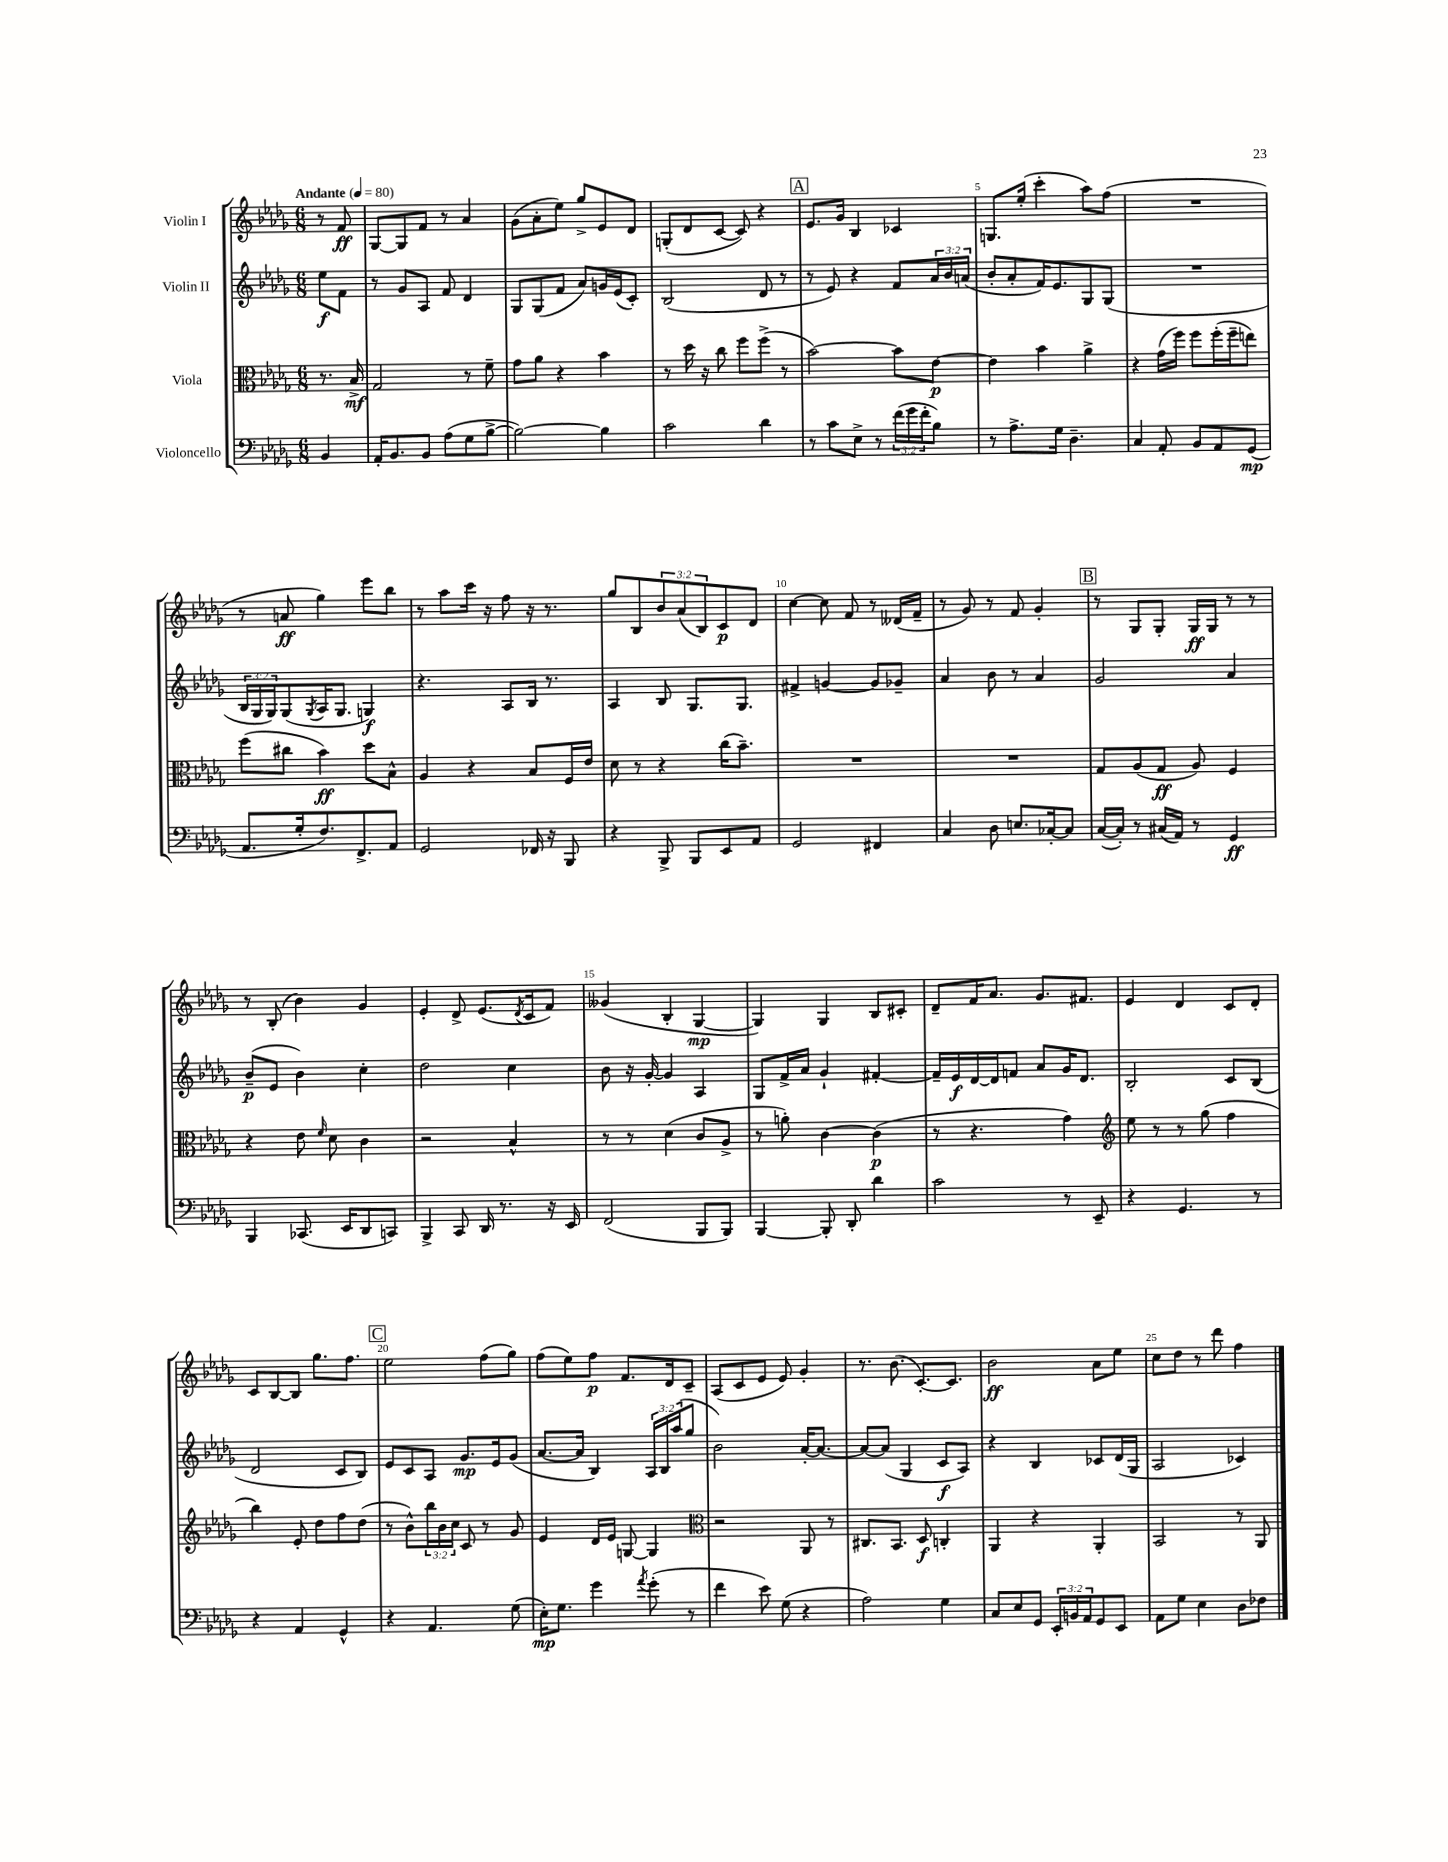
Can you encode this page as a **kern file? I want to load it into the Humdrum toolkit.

**kern	**dynam	**kern	**dynam	**kern	**dynam	**kern	**dynam
*part4	*part4	*part3	*part3	*part2	*part2	*part1	*part1
*staff4	*staff4	*staff3	*staff3	*staff2	*staff2	*staff1	*staff1
*I"Violoncello	*	*I"Viola	*	*I"Violin II	*	*I"Violin I	*
*clefF4	*	*clefC3	*	*clefG2	*	*clefG2	*
*k[b-e-a-d-g-]	*	*k[b-e-a-d-g-]	*	*k[b-e-a-d-g-]	*	*k[b-e-a-d-g-]	*
*M6/8	*	*M6/8	*	*M6/8	*	*M6/8	*
*MM80	*	*MM80	*	*MM80	*	*MM80	*
=	=	=	=	=	=	=	=
!	!	!	!	!	!	!LO:TX:a:B:t=Andante	!
4BB-/	.	8.r	.	8ee-\L	f	8r	.
.	.	.	.	8f\J	.	8f/	ff
.	.	16B-^/	mf	.	.	.	.
=1	=1	=1	=1	=1	=1	=1	=1
16AA-'/KL	.	2G-/	.	8r	.	[8G-/L	.
8.BB-/	.	.	.	.	.	.	.
.	.	.	.	8g-/L	.	8G-/]	.
8BB-/J	.	.	.	8A-/J	.	8f/J	.
(8A-\L	.	.	.	8f/	.	8r	.
8G-\	.	8r	.	4d-/	.	4a-/	.
[8B-^\J	.	8f~\	.	.	.	.	.
=2	=2	=2	=2	=2	=2	=2	=2
2B-\_)	.	8g-\L	.	8G-/L	.	(8g-\L	.
.	.	8a-\J	.	(8G-/	.	8a-'\	.
.	.	4r	.	8f/J	.	8ee-\J)	.
.	.	.	.	8a-/L)	.	8gg-^/L	.
4B-\]	.	4b-\	.	16gn/L	.	8e-/	.
.	.	.	.	(16e-/J	.	.	.
.	.	.	.	8c'/J)	.	8d-/J	.
=3	=3	=3	=3	=3	=3	=3	=3
2c\	.	8r	.	(2B-/	.	(8Gn'/L	.
.	.	16dd-\	.	.	.	8d-/	.
.	.	16r	.	.	.	.	.
.	.	8cc\	.	.	.	[8c/J	.
.	.	8ff\L	.	.	.	8c/])	.
4d-\	.	(8ff^\J	.	8d-/	.	4r	.
.	.	8r	.	8r	.	.	.
!!LO:REH:place=s1:t=A
=4	=4	=4	=4	=4	=4	=4	=4
8r	.	[2b-\)	.	8r	.	8.e-/L	.
8c\L	.	.	.	8e-/)	.	.	.
.	.	.	.	.	.	16g-/Jk	.
8E-^\J	.	.	.	4r	.	4B-/	.
8r	.	.	.	.	.	.	.
(24f\LL	.	8b-\L]	.	8f/L	.	4c-X/	.
24g-\	.	.	.	.	.	.	.
24f'\J	.	.	.	.	.	.	.
8B-\J)	.	[8e-\J	p	24a-/L	.	.	.
.	.	.	.	24b-/	.	.	.
.	.	.	.	(24an/JJ	.	.	.
=5	=5	=5	=5	=5	=5	=5	=5
8r	.	4e-\]	.	8b-'/L	.	8.Gn/L	.
8.A-^\L	.	.	.	8a-'/	.	.	.
.	.	.	.	.	.	(16ee-'/Jk	.
.	.	4b-\	.	16f/K)	.	4ccc'\	.
16G-\Jk	.	.	.	8.e-/	.	.	.
4.D-~\	.	.	.	.	.	.	.
.	.	4a-^\	.	8G-/	.	8aa-\L)	.
.	.	.	.	(8G-/J	.	(8ff\J	.
=6	=6	=6	=6	=6	=6	=6	=6
4C/	.	4r	.	2.r	.	2.r	.
8AA-'/	.	(16g-\LL	.	.	.	.	.
.	.	16ff\JJ)	.	.	.	.	.
8BB-/L	.	8ff\L	.	.	.	.	.
8AA-/	.	(16ff'\L	.	.	.	.	.
.	.	16ff~\J	.	.	.	.	.
(8GG-/J	mp	8een\J)	.	.	.	.	.
!!LO:LB:g=z
=7	=7	=7	=7	=7	=7	=7	=7
8.AA-/L	.	(8ff\L	.	24B-/LL	.	8r	.
.	.	.	.	24G-/	.	.	.
.	.	.	.	24G-/J)	.	.	.
.	.	8cc#X\J	.	(8G-/	.	8an/	ff
16G-'/k	.	.	.	.	.	.	.
.	.	.	.	8qG-/	.	.	.
8.F/)	.	4b-\)	ff	16A-/K	.	4gg-\)	.
.	.	.	.	8.G-/J	.	.	.
8.FF^/	.	.	.	.	.	.	.
.	.	8dd-\L	.	4Gn/)	f	8eee-\L	.
8AA-/J	.	8B-^^\J	.	.	.	8bb-\J	.
=8	=8	=8	=8	=8	=8	=8	=8
2GG-/	.	4A-/	.	4.r	.	8r	.
.	.	.	.	.	.	8aa-\L	.
.	.	4r	.	.	.	16ccc\Jk	.
.	.	.	.	.	.	16r	.
.	.	.	.	8A-/L	.	8ff\	.
16FF-X/	.	8B-/L	.	16B-/Jk	.	16r	.
16r	.	.	.	8.r	.	8.r	.
8BBB-/	.	16F/L	.	.	.	.	.
.	.	16e-/JJ	.	.	.	.	.
=9	=9	=9	=9	=9	=9	=9	=9
4r	.	8d-\	.	4A-/	.	8gg-/L	.
.	.	8r	.	.	.	8B-/	.
8BBB-^/	.	4r	.	8B-/	.	12b-/	.
.	.	.	.	.	.	(12a-/	.
8BBB-/L	.	.	.	8.G-/L	.	.	.
.	.	.	.	.	.	12B-/)	.
8EE-/	.	(16cc\KL	.	.	.	8c/	p
.	.	8.b-~\J)	.	8.G-/J	.	.	.
8AA-/J	.	.	.	.	.	8d-/J	.
=10	=10	=10	=10	=10	=10	=10	=10
2GG-/	.	2.r	.	4f#X^/	.	[4cc\	.
.	.	.	.	[4gn/	.	8cc\]	.
.	.	.	.	.	.	8f/	.
4FF#X/	.	.	.	8g/L]	.	8r	.
.	.	.	.	8g-X~/J	.	(16d--X/LL	.
.	.	.	.	.	.	16f~/JJ	.
=11	=11	=11	=11	=11	=11	=11	=11
4C/	.	2.r	.	4a-/	.	8r	.
.	.	.	.	.	.	8g-/)	.
8D-\	.	.	.	8b-\	.	8r	.
8.En/L	.	.	.	8r	.	8f/	.
.	.	.	.	4a-/	.	4g-'/	.
[16C-X'/k	.	.	.	.	.	.	.
8C-/J]	.	.	.	.	.	.	.
!!LO:REH:place=s1:t=B
=12	=12	=12	=12	=12	=12	=12	=12
([16C/LL	.	8G-/L	.	2g-/	.	8r	.
16C'/JJ])	.	.	.	.	.	.	.
8r	.	(8A-/	.	.	.	8G-/L	.
(16C#X/LL	.	8G-/J	ff	.	.	8G-'/J	.
16AA-/JJ)	.	.	.	.	.	.	.
8r	.	8A-/)	.	.	.	16G-/LL	ff
.	.	.	.	.	.	16G-/JJ	.
4GG-/	ff	4F/	.	4a-/	.	8r	.
.	.	.	.	.	.	8r	.
!!LO:LB:g=z
=13	=13	=13	=13	=13	=13	=13	=13
4BBB-/	.	4r	.	(8b-~/L	p	8r	.
.	.	.	.	8e-/J	.	(8B-'/	.
(8.CC-X/	.	8e-\	.	4b-\)	.	4b-\)	.
.	.	16qqf/	.	.	.	.	.
.	.	8d-\	.	.	.	.	.
16EE-/KL	.	.	.	.	.	.	.
8DD-/	.	4c\	.	4cc'\	.	4g-/	.
8CCn/J)	.	.	.	.	.	.	.
=14	=14	=14	=14	=14	=14	=14	=14
4BBB-^/	.	2r	.	2dd-\	.	4e-'/	.
8CC/	.	.	.	.	.	8d-^/	.
16DD-/	.	.	.	.	.	(8.e-/L	.
8.r	.	.	.	.	.	.	.
.	.	4B-^^/	.	4cc\	.	.	.
.	.	.	.	.	.	8qd-/	.
.	.	.	.	.	.	16c/k	.
16r	.	.	.	.	.	8f/J)	.
16EE-/	.	.	.	.	.	.	.
=15	=15	=15	=15	=15	=15	=15	=15
(2FF/	.	8r	.	8b-\	.	(4g--X/	.
.	.	8r	.	16r	.	.	.
.	.	.	.	[16g-'/	.	.	.
.	.	(4d-\	.	4g-/]	.	4B-'/	.
8BBB-/L	.	8c/L	.	4A-/	.	[4G-/	mp
8BBB-/J)	.	8A-^/J	.	.	.	.	.
=16	=16	=16	=16	=16	=16	=16	=16
[4BBB-/	.	8r	.	8G-/L	.	4G-/])	.
.	.	8an'\)	.	16f^/L	.	.	.
.	.	.	.	16a-/JJ	.	.	.
8BBB-'/]	.	[4c\	.	4g-`/	.	4G-/	.
8DD-'/	.	.	.	.	.	.	.
4d-\	.	(4c\]	p	[4f#X'/	.	8B-/L	.
.	.	.	.	.	.	8c#X'/J	.
=17	=17	=17	=17	=17	=17	=17	=17
2c\	.	8r	.	16f#~/LL]	.	8d-~/L	.
.	.	.	.	16e-/	f	.	.
.	.	4.r	.	[16d-/	.	16f/K	.
.	.	.	.	16d-/J]	.	8.a-/J	.
.	.	.	.	8fn/J	.	.	.
.	.	.	.	8a-/L	.	8.g-/L	.
8r	.	4g-\)	.	16g-/K	.	.	.
.	.	.	.	8.d-/J	.	8.f#X/J	.
8EE-~/	.	.	.	.	.	.	.
=18	=18	=18	=18	=18	=18	=18	=18
*	*	*clefG2	*	*	*	*	*
4r	.	8ee-\	.	2B-'/	.	4e-/	.
.	.	8r	.	.	.	.	.
4.GG-/	.	8r	.	.	.	4d-/	.
.	.	(8gg-\	.	.	.	.	.
.	.	4ff\	.	8c/L	.	8c/L	.
8r	.	.	.	(8B-/J	.	8d-'/J	.
!!LO:LB:g=z
=19	=19	=19	=19	=19	=19	=19	=19
4r	.	4bb-\)	.	2d-/	.	8c/L	.
.	.	.	.	.	.	[8B-/	.
4AA-/	.	8e-'/	.	.	.	8B-/J]	.
.	.	8dd-\L	.	.	.	8.gg-\L	.
4GG-^^/	.	8ff\	.	8c/L	.	.	.
.	.	.	.	.	.	8.ff\J	.
.	.	(8dd-\J	.	8B-/J)	.	.	.
!!LO:REH:place=s1:t=C
=20	=20	=20	=20	=20	=20	=20	=20
4r	.	8r	.	8e-/L	.	2ee-\	.
.	.	8b-^^\L)	.	8c/	.	.	.
4.AA-/	.	24bb-\L	.	8A-/J	.	.	.
.	.	24b-\	.	.	.	.	.
.	.	24cc\JJ	.	.	.	.	.
.	.	8c/	.	8.g-/L	mp	.	.
.	.	8r	.	.	.	(8ff\L	.
.	.	.	.	16e-/k	.	.	.
(8G-\	.	8g-/	.	(8g-/J	.	8gg-\J)	.
=21	=21	=21	=21	=21	=21	=21	=21
16E-'\KL)	mp	4e-/	.	[8.a-/L	.	(8ff\L	.
8.G-\J	.	.	.	.	.	.	.
.	.	.	.	.	.	8ee-\)	.
.	.	.	.	16a-/Jk]	.	.	.
4g-\	.	16d-/LL	.	4B-/)	.	8ff\J	p
.	.	16e-/JJ	.	.	.	.	.
.	.	[8Gn/	.	.	.	8.f/L	.
8qa-/	.	.	.	.	.	.	.
(8g-'\	.	4G/]	.	24A-/LL	.	.	.
.	.	.	.	24B-/	.	.	.
.	.	.	.	.	.	16d-/k	.
.	.	.	.	(24aa-/J	.	.	.
8r	.	.	.	8gg-/J	.	8c~/J	.
=22	=22	=22	=22	=22	=22	=22	=22
*	*	*clefC3	*	*	*	*	*
4f\	.	2r	.	2b-\)	.	(8A-/L	.
.	.	.	.	.	.	8c/	.
8e-\)	.	.	.	.	.	8e-/J	.
(8G-\	.	.	.	.	.	8e-/)	.
4r	.	8AA-/	.	[16a-'/KL	.	4g-'/	.
.	.	.	.	8.a-/J_	.	.	.
.	.	8r	.	.	.	.	.
=23	=23	=23	=23	=23	=23	=23	=23
2A-\)	.	8.C#X/L	.	8a-/L_	.	8.r	.
.	.	.	.	(8a-/J]	.	.	.
.	.	8.BB-/J	.	.	.	(8.b-\	.
.	.	.	.	4G-/	.	.	.
.	.	8D-/	f	.	.	[8.c'/L)	.
4G-\	.	4Cn'/	.	8c/L	f	.	.
.	.	.	.	.	.	8.c/J]	.
.	.	.	.	8A-/J)	.	.	.
=24	=24	=24	=24	=24	=24	=24	=24
8C/L	.	4AA-/	.	4r	.	2b-\	ff
8E-/	.	.	.	.	.	.	.
8GG-/J	.	4r	.	4B-/	.	.	.
24EE-'/LL	.	.	.	.	.	.	.
24BBn/	.	.	.	.	.	.	.
24AA-/J	.	.	.	.	.	.	.
8GG-/	.	4AA-'/	.	8c-X/L	.	8a-\L	.
8EE-/J	.	.	.	(16d-/L	.	8ee-\J	.
.	.	.	.	16G-/JJ	.	.	.
=25	=25	=25	=25	=25	=25	=25	=25
8AA-\L	.	2BB-/	.	2A-/	.	8cc\L	.
8G-\J	.	.	.	.	.	8dd-\J	.
4E-\	.	.	.	.	.	8r	.
.	.	.	.	.	.	8ddd-\	.
8D-\L	.	8r	.	4c-X/)	.	4ff\	.
8F-X\J	.	8AA-/	.	.	.	.	.
==	==	==	==	==	==	==	==
*-	*-	*-	*-	*-	*-	*-	*-
